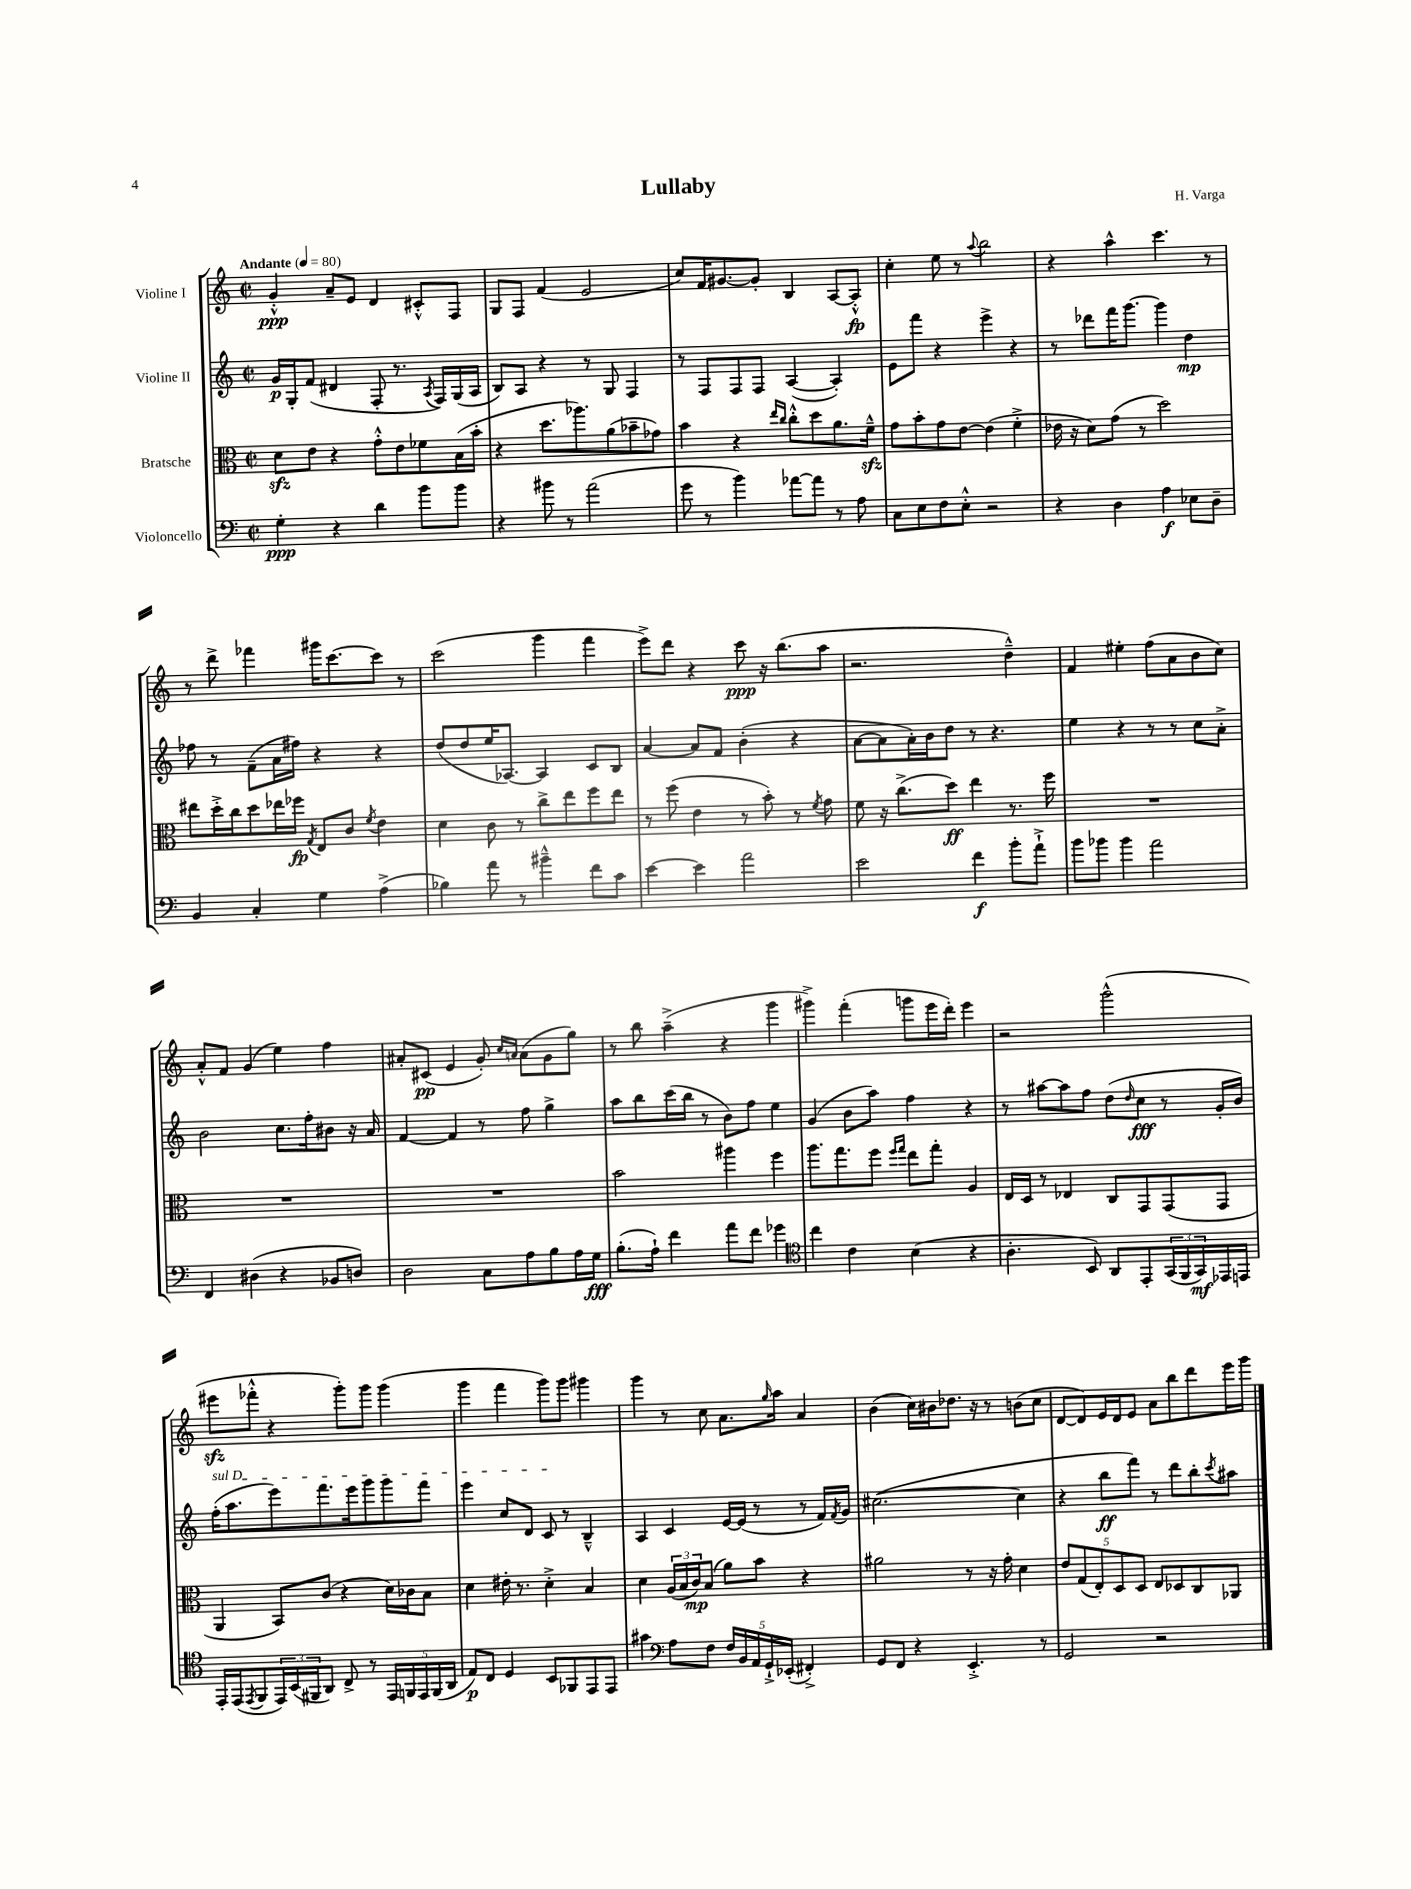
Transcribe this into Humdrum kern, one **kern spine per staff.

**kern	**kern	**kern	**kern
*staff4	*staff3	*staff2	*staff1
*clefF4	*clefC3	*clefG2	*clefG2
*k[]	*k[]	*k[]	*k[]
*M2/2	*M2/2	*M2/2	*M2/2
*met(c|)	*met(c|)	*met(c|)	*met(c|)
*MM80	*MM80	*MM80	*MM80
4G'	8d	16g	4g'^^
.	.	16G'	.
.	8e	(8f	.
4r	4r	4d#	8a~
.	.	.	8e
4d	8g'^^	8F'	4d
.	8e	8.r	.
8b	8f-	.	8c#'^^
.	.	8qA	.
.	.	16F)	.
8b	(16B	(16G	8F
.	16b'	16A	.
=	=	=	=
4r	4r	8B)	8G
.	.	8A	8F
8b#	8.dd	4r	(4f
8r	.	.	.
.	8.aa-)	.	.
(2a	.	8r	2e
.	(8a	8G	.
.	8b-~	4F	.
.	8g-)	.	.
=	=	=	=
8g	4b	8r	8cc)
8r	.	8F	16f
.	.	.	[8.g#
4b)	4r	8F	.
.	.	8F	8g#']
.	16qqee	.	.
.	16qqcc	.	.
[8a-	8cc'^^	([4A	4B
8a-]	8dd	.	.
8r	8.a	4A'])	[8A
8A	.	.	8A'^^]
.	16f~^^	.	.
=	=	=	=
8C	8g	8e	4cc'
8E	8b'	8fff	.
8F	8g	4r	8ee
8E'^^	[8e	.	8r
.	.	.	8qqaa
2r	(4e]	4eee^	2bb
.	4f'^	4r	.
=	=	=	=
4r	16e-	8r	4r
.	16r	.	.
.	8d)	8ddd-	.
4D	(8g	16fff	4aa^^
.	.	[8.ggg	.
.	8r	.	.
4A	2dd)	4ggg]	4.ccc
8E-	.	4dd	.
8D~	.	.	8r
=	=	=	=
4BB	8ee#	8ff-	8r
.	16dd'^	8r	8ddd^
.	16cc	.	.
4C'	8dd	(8f~	4fff-
.	16ee-	16a	.
.	16ff-	16ff#)	.
.	8qG	.	.
4G	8E	4r	16ggg#
.	.	.	[8.ccc
.	8c	.	.
.	8qf	.	.
(4A^	4e	4r	8ccc]
.	.	.	8r
=	=	=	=
4B-)	4d	(8dd	(2ccc
.	.	8dd	.
8a	8c	16ee	.
.	.	[8.A-)	.
8r	8r	.	.
4b#~^^	8cc^	4A-]	4ggg
.	8ee	.	.
8f	8ff	8c	4fff
8c	8ee	8B	.
=	=	=	=
[4e	8r	[4a	8eee^)
.	(8ff	.	8ddd
4e]	4e	8a]	4r
.	.	8f	.
2a	8r	(4b'	8ccc
.	8b')	.	16r
.	.	.	(8.bb
.	8r	4r	.
.	8qf	.	.
.	8g	.	8aa
=	=	=	=
2e	8f	[8a	2.r
.	16r	8a]	.
.	(8.cc^	.	.
.	.	16a')	.
.	.	16b	.
.	8dd)	8dd	.
4f	4ee	8r	.
.	.	4.r	.
8b'	8.r	.	4dd~^^)
8a`^	.	.	.
.	16ff	.	.
=	=	=	=
8b	1r	4ee	4f
8b-	.	.	.
4b-	.	4r	4ee#'
2a	.	8r	(8ff
.	.	8r	8a
.	.	8cc	8b
.	.	8a'^	8cc)
=	=	=	=
4FF	1r	2b	8a'^^
.	.	.	8f
(4D#	.	.	(4g
4r	.	8.cc	4ee)
.	.	16ff'	.
8BB-	.	8b#	4ff
8D)	.	16r	.
.	.	16a	.
=	=	=	=
2D	1r	[4f	8a#'
.	.	.	(8c#
.	.	4f]	4e
8C	.	8r	8g')
.	.	.	16qqcc
.	.	.	16qqa
8A	.	8ff	(8a
8B	.	4gg^	8g
16A	.	.	8gg)
16G	.	.	.
=	=	=	=
(8.B'	2b	8aa	8r
.	.	8bb	8bb
16A`)	.	.	.
4f	.	(16ccc	(4aa~^
.	.	16bb	.
.	.	8r	.
8a	4aa#	8b)	4r
8f	.	8ff	.
4g-	4ff	4ee	4ggg
=	=	=	=
*clefC4	*	*	*
4cc	8.aa	(4g	4ggg#^)
.	8.gg	.	.
4c	.	8b	(4fff'
.	8ff	8aa)	.
.	16qqff	.	.
.	16qqgg	.	.
(4B	8ee	4ff	8ggg
.	8gg'	.	16eee
.	.	.	16ddd')
4r	4A	4r	4eee
=	=	=	=
4.A'	16E	8r	2r
.	16D	.	.
.	8r	[8aa#	.
.	4E-	8aa#]	.
8BB)	.	8ff	.
8AA	8C	(8dd	(2ggg^^
.	.	16qqdd	.
8EE'	8GG	8cc	.
(24GG	(8GG	8r	.
24FF	.	.	.
24GG)	.	.	.
16EE-	8GG	16g'	.
16EE	.	16b)	.
=	=	=	=
16EE'	4AA	(16ff'	8eee#
(16EE	.	8.aa	.
8qEE	.	.	.
8FF	.	.	8fff-'^^
24EE)	8BB)	8eee)	4r
(24BB	.	.	.
24FF#	.	.	.
8AA)	(8c	8.fff	.
8C^	4r	.	8ggg')
.	.	16eee	.
8r	.	8ggg	8ggg
20EE	16d)	8ggg	(4ggg
20FF	.	.	.
.	16c-	.	.
20EE	.	.	.
.	8B	8fff	.
(20FF	.	.	.
20AA	.	.	.
=	=	=	=
8E)	4d	4eee	4ggg
8C	.	.	.
4D	16e#'	8cc	4fff
.	8.r	.	.
.	.	8d	.
8BB	4d'^	8c	8ggg)
8FF-	.	8r	8ggg
8EE	4B	4B~^^	4ggg#
8EE	.	.	.
=	=	=	=
4g#	4d	4A	4ggg
*clefF4	*	*	*
8A	(24A	4c	8r
.	24B	.	.
.	24c)	.	.
8F	(8B	.	8cc
20F	8a)	[16e	8.a
20BB	.	.	.
.	.	(16e]	.
20AA	.	.	.
.	8b	8r	.
20GG`^	.	.	.
.	.	.	16qqgg
.	.	.	16aa
(20EE-'	.	.	.
4FF#'^)	4r	8r	4a
.	.	16f)	.
.	.	8qf	.
.	.	16g	.
=	=	=	=
8GG	2a#	([2.cc#	(4b
8FF	.	.	.
4r	.	.	16cc)
.	.	.	16b#
.	.	.	8.dd-
4.EE'^	8r	.	.
.	.	.	16r
.	16r	.	8r
.	16g'	.	.
.	4d	4cc#]	(8b
8r	.	.	8cc
=	=	=	=
2GG	10e	4r	[8d
.	(10G	.	.
.	.	.	8d])
.	10E')	.	.
.	.	8bb	16e
.	10D	.	.
.	.	.	16d
.	.	8fff)	8e
.	10D	.	.
2r	8E	8r	8a
.	8D-	8ddd	8bb
.	8C	8bb'	8ddd
.	.	8qccc	.
.	8AA-	8aa#	16eee
.	.	.	16ggg
==	==	==	==
*-	*-	*-	*-
